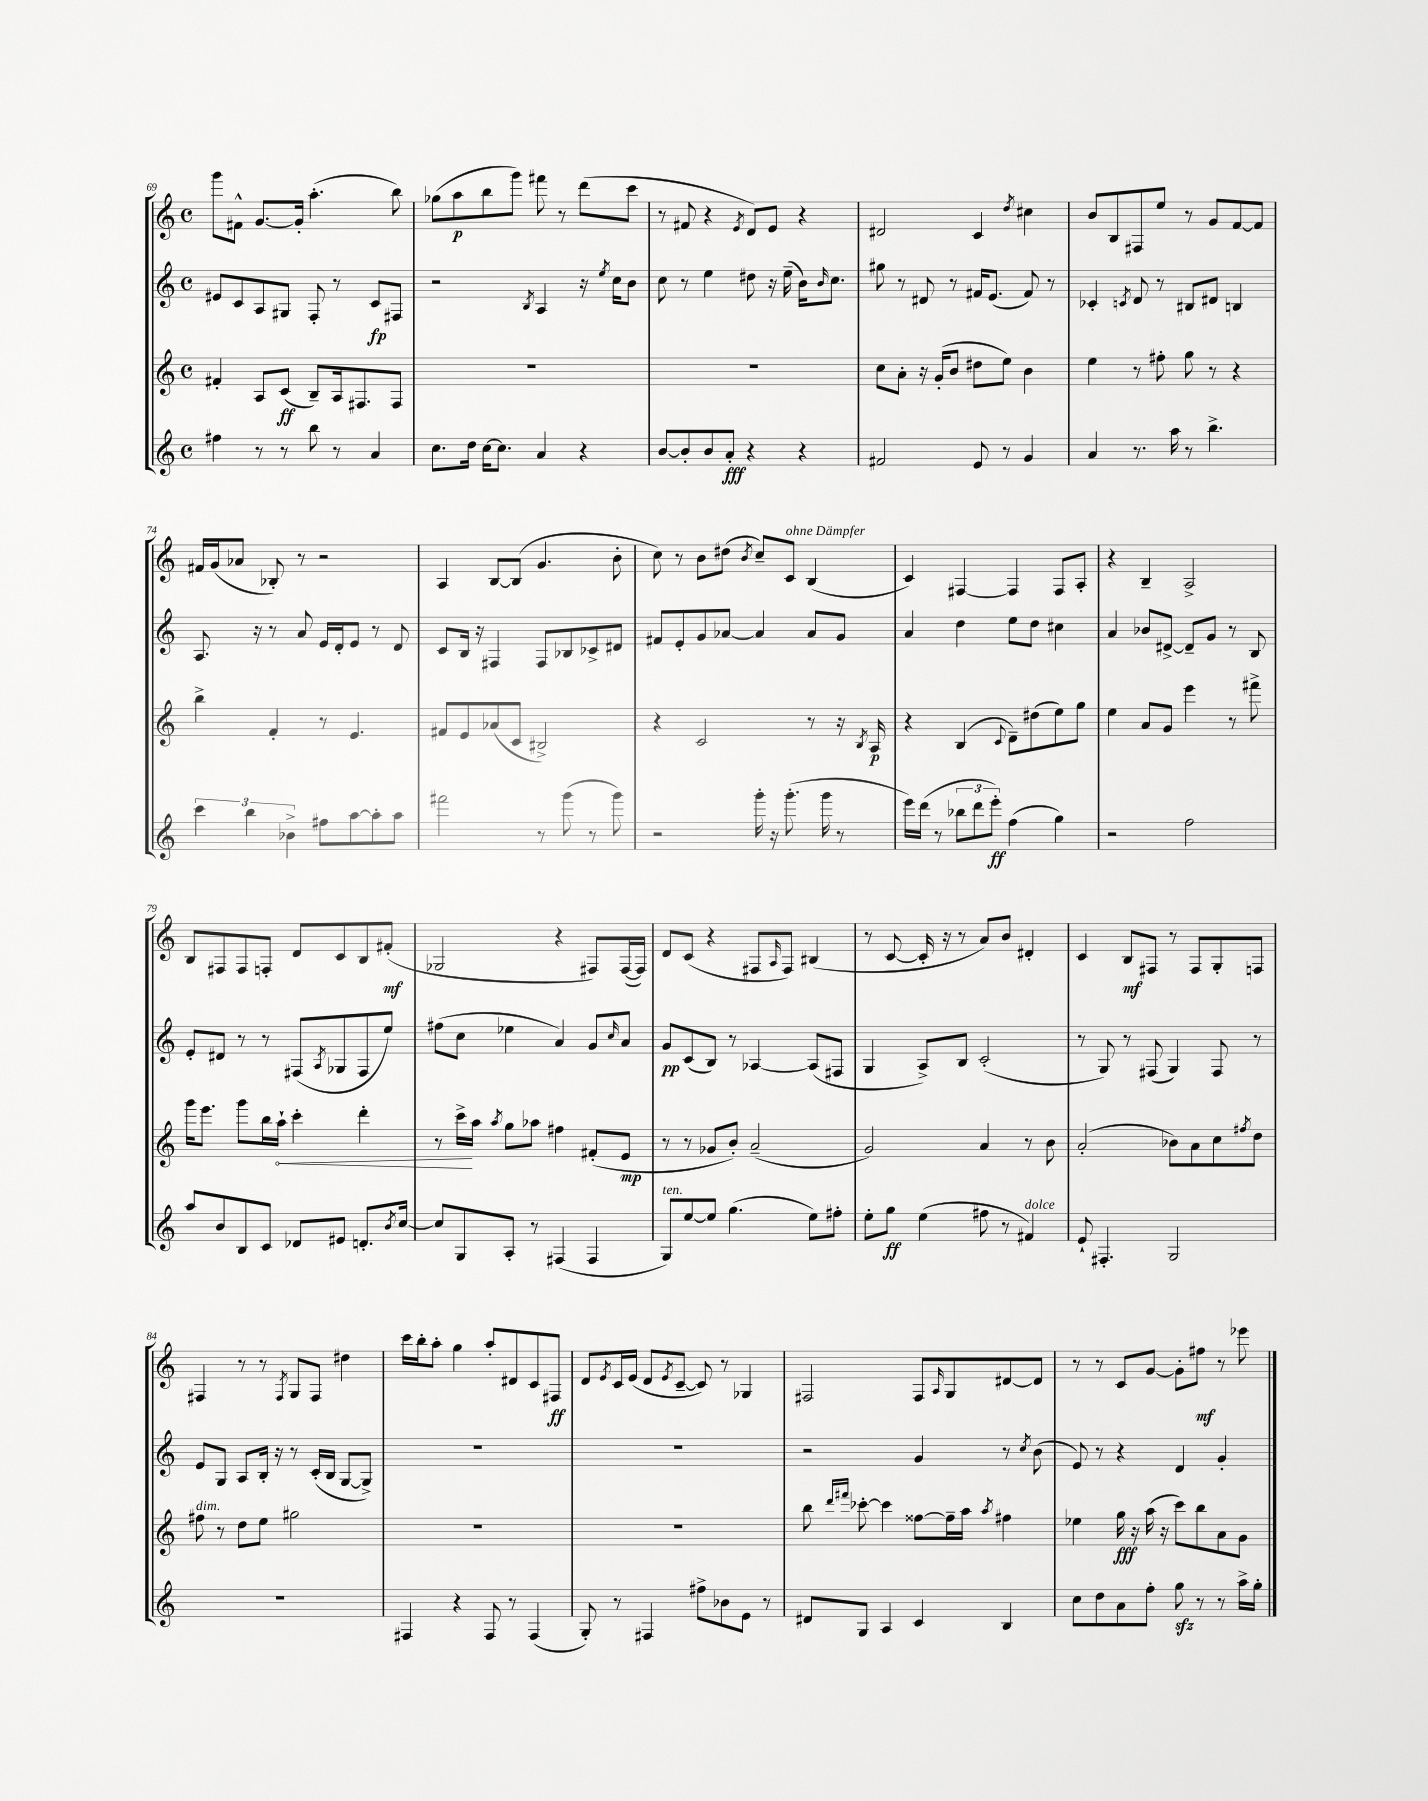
<<
\new StaffGroup <<
\new Staff = "s0" {
    \clef treble \key c \major \defaultTimeSignature \time 4/4
    g'''8 fis'8-^ g'8.~ g'16-. a''4.-.( b''8) |
    ges''8( a''8\p b''8 g'''8) fis'''8 r8 d'''8( c'''8 |
    r8 fis'8 r4 \acciaccatura { e'8 } d'8) e'8 r4 |
    dis'2 c'4 \acciaccatura { d''8 } cis''4 |
    b'8 b8 fis8 e''8 r8 g'8 f'8~ f'8 |
    fis'16 g'16( aes'8 bes8-.) r8 r2 |
    a4 b8~ b8( g'4. b'8-. |
    c''8) r8 b'8 dis''8( \acciaccatura { b'8 } c''8--) c'8^\markup { \italic "ohne Dämpfer" } b4( |
    c'4) fis4~ fis4 fis8 a8-. |
    r4 b4-- a2-> |
    b8 fis8 fis8 f8-. d'8 c'8 b8 fis'8-.\mf( |
    ges2 r4 fis8) fis16~( fis16) |
    d'8 c'8( r4 fis8 \grace { a16 } fis8) bis4( |
    r8 c'8~ c'16-. r16 r8 a'8) b'8 dis'4-. |
    c'4 b8\mf fis8 r8 fis8 g8-. f8 |
    fis4 r8 r8 \acciaccatura { fis8 } g8 fis8 dis''4 |
    c'''16 b''16-. a''8-. g''4 a''8-. dis'8 c'8 fis8\ff |
    d'8 \acciaccatura { e'8 } c'16 e'16( d'8 \acciaccatura { e'8 } c'8~-- c'8) r8 ges4 |
    fis2 fis8 \grace { a16 } g8 dis'8~ dis'8 |
    r8 r8 c'8 g'8~ g'8-. fis''8\mf r8 ees'''8 \bar "|." |
}
\new Staff = "s1" {
    \clef treble \key c \major \defaultTimeSignature \time 4/4
    eis'8 c'8 a8 gis8 f8-. r8 c'8\fp fis8 |
    r2 \acciaccatura { b8 } a4 r16 \acciaccatura { e''8 } c''16 b'8 |
    c''8 r8 e''4 dis''8 r16 e''16--( b'16) \grace { b'16 } c''8. |
    gis''8 r8 dis'8 r8 fis'16 e'8.( fis'8) r8 |
    ces'4-. \acciaccatura { c'8 } d'8 r8 bis8 dis'8 b4 |
    a8. r16 r8 a'8 e'16 d'16-. e'8 r8 d'8 |
    c'8 b16 r16 fis4 fis8 bes8 ces'8-> dis'8 |
    fis'8 e'8-. g'8 aes'8~ aes'4 aes'8 g'8 |
    a'4 d''4 e''8 d''8 cis''4 |
    a'4 bes'8 dis'8~-> dis'8-- g'8 r8 b8 |
    e'8-. dis'8 r8 r8 fis8( \acciaccatura { a8 } ges8 fis8 e''8) |
    fis''8( c''8 ees''4 a'4) g'8 \grace { c''16 } a'8 |
    g'8\pp c'8( b8) r8 aes4~ aes8( fis8 |
    g4 a8->) b8 c'2-.( |
    r8 g8) r8 fis8( g4) fis8 r8 |
    e'8 g8 a8 b16-. r16 r8 c'16-.( b16 g8~ g8->) |
    R1 |
    R1 |
    r2 g'4 r8 \acciaccatura { c''8 } b'8( |
    e'8) r8 r4 d'4 g'4-. \bar "|." |
}
\new Staff = "s2" {
    \clef treble \key c \major \defaultTimeSignature \time 4/4
    fis'4-. a8 c'8\ff( b8--) a16 fis8. fis8 |
    R1 |
    R1 |
    c''8 a'8-. r16 g'16-.( b'8 dis''8 e''8) b'4 |
    e''4 r8 fis''8-. g''8 r8 r4 |
    b''4-> f'4-. r8 e'4. |
    fis'8 e'8 aes'8( c'8 bis2->) |
    r4 c'2 r8 r16 \acciaccatura { b8 } a16\p |
    r4 b4( \appoggiatura { c'8 } d'8--) dis''8( e''8) g''8 |
    e''4 a'8 g'8 e'''4 r8 fis'''8-> |
    g'''16 e'''8. g'''8 b''16 \once \override Hairpin.circled-tip = ##t a''16-!\< c'''4-. d'''4-. |
    r8 c'''16->\! a''16 \acciaccatura { a''8 } g''8 aes''8 fis''4 fis'8-.( e'8\mp |
    r8 r8 ges'8 b'8-.) a'2--( |
    g'2) a'4 r8 b'8 |
    a'2-.( bes'8) a'8 c''8 \acciaccatura { fis''8 } d''8 |
    fis''8^\markup { \italic "dim." } r8 d''8 e''8 gis''2 |
    R1 |
    R1 |
    b''8 \grace { d'''16 fis'''16 } ces'''8~-. ces'''4 fisis''8~ fisis''16-- a''16 \acciaccatura { a''8 } fis''4 |
    ees''4 g''16\fff r16 a''16( r16 c'''8) b''8 a'8 g'8 \bar "|." |
}
\new Staff = "s3" {
    \clef treble \key c \major \defaultTimeSignature \time 4/4
    fis''4 r8 r8 b''8 r8 a'4 |
    c''8. d''16 c''16~ c''8. a'4 r4 |
    b'8~ b'8-. b'8 a'8-.\fff r4 r4 |
    fis'2 e'8 r8 g'4 |
    a'4 r8. a''16 r8 b''4.-> |
    \tuplet 3/2 { c'''4 b''4 bes'4-> } fis''8 a''8~ a''8-. a''8 |
    fis'''2 r8 g'''8( r8 g'''8) |
    r2 g'''16-. r16 g'''8.-.( g'''16 r8 |
    e'''16) d'''16( r8 \tuplet 3/2 { bes''8 d'''8 e'''8-.\ff) } f''4( g''4) |
    r2 f''2 |
    a''8 b'8 b8 c'8 des'8 eis'8 d'8.-. \acciaccatura { b'8 } c''16~ |
    c''8 g8 a8-. r8 fis4( fis4 |
    g8^\markup { \italic "ten." }) e''8~ e''8 g''4.( e''8) fis''8-. |
    e''8-. g''8\ff e''4( fis''8 r8 fis'4^\markup { \italic "dolce" }) |
    e'8-! fis4.-. g2 |
    R1 |
    fis4 r4 fis8 r8 fis4( |
    g8-.) r8 fis4 fis''8-> bes'8 e'8 r8 |
    dis'8 g8 a4 c'4 b4 |
    c''8 d''8 a'8 f''8-. g''8\sfz r8 r8 a''16-> g''16-. \bar "|." |
}
>>
>>
\layout { \context { \Score currentBarNumber = #69 } }
